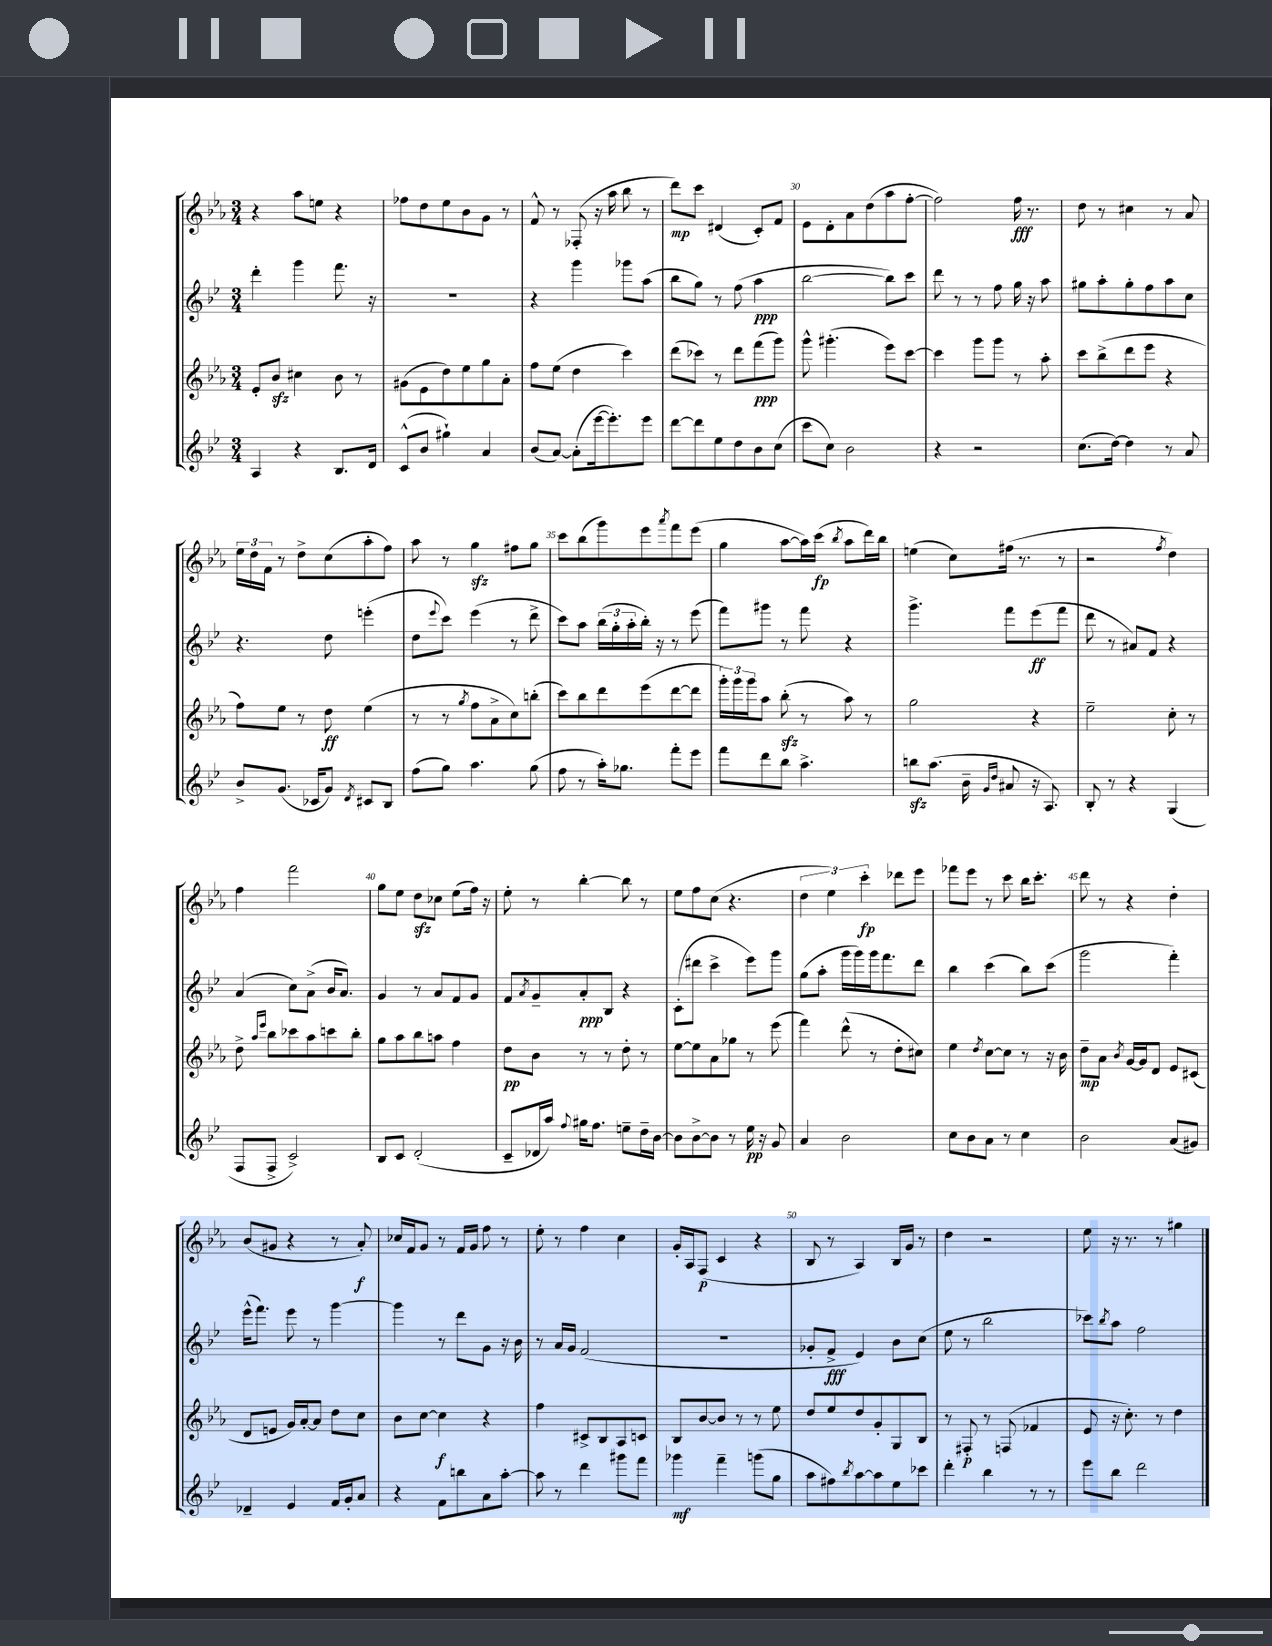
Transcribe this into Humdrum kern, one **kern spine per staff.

**kern	**dynam	**kern	**dynam	**kern	**dynam	**kern	**dynam
*part4	*part4	*part3	*part3	*part2	*part2	*part1	*part1
*staff4	*staff4	*staff3	*staff3	*staff2	*staff2	*staff1	*staff1
*clefG2	*	*clefG2	*	*clefG2	*	*clefG2	*
*k[b-e-]	*	*k[b-e-a-]	*	*k[b-e-]	*	*k[b-e-a-]	*
*M3/4	*	*M3/4	*	*M3/4	*	*M3/4	*
=26	=26	=26	=26	=26	=26	=26	=26
4A/	.	8e-'/L	.	4ddd'\	.	4r	.
.	.	8b-zz/J	.	.	.	.	.
4r	.	4cc#X\	.	4ggg\	.	8aa-\L	.
.	.	.	.	.	.	8een\J	.
8.B-/L	.	8b-\	.	8.fff\	.	4r	.
.	.	8r	.	.	.	.	.
16d/Jk	.	.	.	16r	.	.	.
=27	=27	=27	=27	=27	=27	=27	=27
(8c^^/L	.	(8g#X\L	.	2.r	.	8ff-X\L	.
8b-/J	.	8e-\	.	.	.	8dd\	.
4gg#X`\)	.	8dd\)	.	.	.	8ee-\	.
.	.	8ee-\	.	.	.	8b-\	.
4a/	.	8gg\	.	.	.	8g\J	.
.	.	8a-'\J	.	.	.	8r	.
=28	=28	=28	=28	=28	=28	=28	=28
(8b-/L	.	8ff\L	.	4r	.	8f^^/	.
[8a/J)	.	(8ee-\J	.	.	.	8r	.
(8a'\L]	.	4dd\	.	4ggg\	.	(8F-X'/	.
[16eee-\k	.	.	.	.	.	16r	.
8.eee-'\])	.	.	.	.	.	16aa-\	.
.	.	4ccc\)	.	8ggg-X\L	.	8bb-\	.
8eee-\J	.	.	.	(8aa\J	.	8r	.
=29	=29	=29	=29	=29	=29	=29	=29
[8ddd\L	.	(8ddd\L	.	8bb-\L	.	8ddd\L)	mp
8ddd\]	.	8ccc-X\J)	.	8gg\J)	.	8ccc\J	.
8ee-\	.	8r	.	8r	.	(4d#X/	.
8dd\	.	8ddd\L	.	(8ff\	.	.	.
8b-\	.	(8fff\	ppp	4aa\	ppp	8c'/L)	.
(8cc\J	.	8ggg\J)	.	.	.	8f/J	.
=30	=30	=30	=30	=30	=30	=30	=30
8ccc\L	.	8ggg^^\	.	[2bb-\	.	8e-\L	.
8cc\J)	.	(4.ggg#X'\	.	.	.	8d'\	.
2b-\	.	.	.	.	.	8a-\	.
.	.	.	.	.	.	(8dd\	.
.	.	8eee-\L)	.	8bb-\L])	.	8aa-\	.
.	.	[8ccc\J	.	8ccc\J	.	[8ff'\J	.
=31	=31	=31	=31	=31	=31	=31	=31
4r	.	4ccc\]	.	8ddd\	.	2ff\])	.
.	.	.	.	8r	.	.	.
2r	.	8ggg\L	.	8r	.	.	.
.	.	8ggg\J	.	8ff\	.	.	.
.	.	8r	.	16gg\	.	16ff\	fff
.	.	.	.	16r	.	8.r	.
.	.	8aa-'\	.	8aa\	.	.	.
=32	=32	=32	=32	=32	=32	=32	=32
(8.cc\L	.	8ccc\L	.	8gg#X\L	.	8dd\	.
.	.	(8bb-^\	.	8aa'\	.	8r	.
[16dd\Jk)	.	.	.	.	.	.	.
4dd\]	.	8ddd\	.	8gg#'\	.	4cc#X\	.
.	.	8eee-\J	.	8ff\	.	.	.
8r	.	4r	.	8aa\	.	8r	.
8a/	.	.	.	8cc\J	.	8a-/	.
!!LO:LB:g=z
=33	=33	=33	=33	=33	=33	=33	=33
8b-^/L	.	8ff\L)	.	4.r	.	24ee-\LL	.
.	.	.	.	.	.	24dd\	.
.	.	.	.	.	.	24f\JJ	.
(8.g/J	.	8ee-\J	.	.	.	8r	.
.	.	8r	.	.	.	8dd^\L	.
16c-X/KL	.	.	.	.	.	.	.
8g/J)	.	8dd\	ff	8dd\	.	(8cc\	.
8qd/	.	.	.	.	.	.	.
8c#X/L	.	(4ee-\	.	(4eeen'\	.	8aa-'\	.
8B-/J	.	.	.	.	.	8ff\J)	.
=34	=34	=34	=34	=34	=34	=34	=34
(8ff\L	.	8r	.	8dd\L	.	8aa-\	.
.	.	.	.	8qqeee-/	.	.	.
8gg\J)	.	8r	.	8ccc\J)	.	8r	.
.	.	8qgg/	.	.	.	.	.
4.aa\	.	8ff\L	.	(4eee-\	.	4ggzz\	.
.	.	8a-^\	.	.	.	.	.
.	.	8cc\)	.	8r	.	8ff#X\L	.
(8gg\	.	(8bbn'\J	.	8ddd^\	.	8gg\J	.
=35	=35	=35	=35	=35	=35	=35	=35
8ff\	.	8ccc\L)	.	8ccc\L)	.	8ccc\L	.
8r	.	8bb-\	.	8aa\J	.	(8bb-\	.
16aa'\KL)	.	8ddd\	.	(24bb-\LL	.	8ggg\)	.
.	.	.	.	24gg'\	.	.	.
8.gg-X\J	.	.	.	.	.	.	.
.	.	.	.	24aa'\	.	.	.
.	.	(8eee-\	.	16bb-'\JJ)	.	8eee-\	.
.	.	.	.	16r	.	.	.
.	.	.	.	.	.	8qaaa-/	.
8fff'\L	.	[8ddd\	.	8r	.	8fff\	.
8eee-\J	.	8ddd\J]	.	(8eee-\	.	(8eee-\J	.
=36	=36	=36	=36	=36	=36	=36	=36
8fff\L	.	24ggg'\LL)	.	8fff\L)	.	4gg\	.
.	.	24ggg\	.	.	.	.	.
.	.	24ggg\J	.	.	.	.	.
8ddd\	.	8aa-\J	.	8ggg#X\J	.	.	.
8bb-\J	.	(8bb-zz'\	.	8r	.	[8aa-\L	.
4.aa^\	.	8r	.	8fff\	.	16aa-\L])	.
.	.	.	.	.	.	(16ccc\JJ	fp
.	.	.	.	.	.	8qbb-/	.
.	.	8aa-\)	.	4r	.	8aa-\L	.
.	.	8r	.	.	.	16ddd\L)	.
.	.	.	.	.	.	16bb-\JJ	.
=37	=37	=37	=37	=37	=37	=37	=37
8bbnzz\L	.	2gg\	.	4.ggg^\	.	(4een\	.
(8.aa\J	.	.	.	.	.	.	.
.	.	.	.	.	.	8cc\L)	.
16b-~\	.	.	.	.	.	.	.
16qqg/LL	.	.	.	.	.	.	.
16qqdd/JJ	.	.	.	.	.	.	.
8a#X/	.	.	.	8fff\L	.	(16ff#X\Jk	.
.	.	.	.	.	.	8.r	.
16r	.	4r	.	(8eee-\	ff	.	.
8.A/)	.	.	.	.	.	.	.
.	.	.	.	8fff\J	.	8r	.
=38	=38	=38	=38	=38	=38	=38	=38
8B-'/	.	2ee-~\	.	8ddd\	.	2r	.
8r	.	.	.	8r	.	.	.
4r	.	.	.	8a#X/L)	.	.	.
.	.	.	.	8f/J	.	.	.
.	.	.	.	.	.	8qff/	.
(4G/	.	8cc'\	.	4r	.	4dd\)	.
.	.	8r	.	.	.	.	.
!!LO:LB:g=z
=39	=39	=39	=39	=39	=39	=39	=39
8F/L	.	8dd^\	.	(4a/	.	4ff\	.
.	.	16qqaa-/LL	.	.	.	.	.
.	.	16qqeee-/JJ	.	.	.	.	.
8F^/J	.	8bb-\L	.	.	.	.	.
2c^/)	.	8ccc-X\	.	8cc\L)	.	2fff\	.
.	.	8aa-\	.	(8a^\J	.	.	.
.	.	8cccn\	.	16b-/KL	.	.	.
.	.	.	.	8.a/J)	.	.	.
.	.	8bb-'\J	.	.	.	.	.
=40	=40	=40	=40	=40	=40	=40	=40
8B-/L	.	8gg\L	.	4g/	.	8gg\L	.
8c/J	.	8aa-\	.	.	.	8ee-\J	.
(2d'/	.	8bb-\	.	8r	.	8ddzz\L	.
.	.	8aan\J	.	8a/L	.	8cc-X\J	.
.	.	4ff\	.	8f/	.	(8ee-\L	.
.	.	.	.	8g/J	.	16ff\Jk)	.
.	.	.	.	.	.	16r	.
=41	=41	=41	=41	=41	=41	=41	=41
8c~/L	.	8dd\L	pp	8f/L	.	8ee-'\	.
.	.	.	.	8qa/	.	.	.
16d-X/L	.	8b-\J	.	8g~/	.	8r	.
16aa/JJ)	.	.	.	.	.	.	.
8qqff/	.	.	.	.	.	.	.
16gg#X\KL	.	8r	.	8a'/	ppp	[4bb-'\	.
8.ff\J	.	.	.	.	.	.	.
.	.	8r	.	8B-/J	.	.	.
8een~\L	.	8dd'\	.	4r	.	8bb-\]	.
16dd~\L	.	8r	.	.	.	8r	.
[16b-\JJ	.	.	.	.	.	.	.
=42	=42	=42	=42	=42	=42	=42	=42
8b-\L]	.	[8ee-\L	.	(8c'\L	.	8ee-\L	.
[8b-^\	.	8ee-\]	.	8ddd#X\J	.	8ff\	.
8b-\J]	.	8a-\	.	4ccc^\	.	(8cc\J	.
8r	.	8gg-X\J	.	.	.	4.r	.
16ee-\	pp	8r	.	8eee-\L)	.	.	.
16r	.	.	.	.	.	.	.
8g/	.	(8eee-\	.	8ggg\J	.	.	.
=43	=43	=43	=43	=43	=43	=43	=43
4a/	.	4fff\)	.	(8gg\L	.	6dd\	.
.	.	.	.	8aa'\J	.	.	.
.	.	.	.	.	.	6ee-\)	.
2b-\	.	(8ddd^^\	.	16ggg\LL	.	.	.
.	.	.	.	16ggg\)	.	.	.
.	.	.	.	.	.	6ccc'\	fp
.	.	8r	.	16ggg\J	.	.	.
.	.	.	.	8.fff\	.	.	.
.	.	8dd'\L	.	.	.	8ddd-X\L	.
.	.	8cc#X\J)	.	8ddd\J	.	8eee-\J	.
=44	=44	=44	=44	=44	=44	=44	=44
8cc\L	.	4ee-\	.	4bb-\	.	8fff-X\L	.
8b-\	.	.	.	.	.	8eee-\J	.
.	.	8qdd/	.	.	.	.	.
8a\J	.	[8cc\L	.	(4ccc\	.	8r	.
8r	.	8cc\J]	.	.	.	8ccc\	.
4cc\	.	8r	.	8bb-\L)	.	16bb-\KL	.
.	.	.	.	.	.	8.ccc'\J	.
.	.	16r	.	(8ccc\J	.	.	.
.	.	16b-\	.	.	.	.	.
=45	=45	=45	=45	=45	=45	=45	=45
2b-\	.	8dd~\L	mp	2ggg\	.	8ddd\	.
.	.	8a-\J	.	.	.	8r	.
.	.	8qb-/	.	.	.	.	.
.	.	[16g/LL	.	.	.	4r	.
.	.	16g/J]	.	.	.	.	.
.	.	8d/J	.	.	.	.	.
(8a/L	.	8e-/L	.	4fff'\)	.	4dd'\	.
8g#X/J)	.	(8c#X/J	.	.	.	.	.
!!LO:LB:g=z
=46	=46	=46	=46	=46	=46	=46	=46
4d-X~/	.	8d/L	.	(16eee-^^\KL	.	(8b-/L	.
.	.	.	.	8.fff\J)	.	.	.
.	.	8en/J	.	.	.	8g#X/J	.
4e-/	.	16g/LL)	.	8eee-\	.	4r	.
.	.	[16a-'/J	.	.	.	.	.
.	.	8a-/J]	.	8r	.	.	.
16f/LL	.	8dd\L	.	[4ggg\	.	8r	.
16g'/J	.	.	.	.	.	.	.
8a/J	.	8cc\J	.	.	.	8a-'/)	f
=47	=47	=47	=47	=47	=47	=47	=47
4r	.	8b-\L	.	4ggg\]	.	16cc-X/LL	.
.	.	.	.	.	.	16f/J	.
.	.	[8cc\J	.	.	.	8g/J	.
8f\L	.	4cc\]	f	8r	.	8r	.
8bbn\	.	.	.	8ddd\L	.	16f/LL	.
.	.	.	.	.	.	16g/JJ	.
8a\	.	4r	.	8g\J	.	8ff\	.
[8aa'\J	.	.	.	16r	.	8r	.
.	.	.	.	16b-\	.	.	.
=48	=48	=48	=48	=48	=48	=48	=48
8aa\]	.	4ff\	.	8r	.	8ee-'\	.
8r	.	.	.	16a/LL	.	8r	.
.	.	.	.	16g/JJ	.	.	.
4ddd\	.	8c#X^/L	.	(2f/	.	4ff\	.
.	.	8B-/	.	.	.	.	.
8ggg#X\L	.	8A-/	.	.	.	4cc\	.
8fff\J	.	8cn/J	.	.	.	.	.
=49	=49	=49	=49	=49	=49	=49	=49
4ggg-X\	mf	8B-/L	.	2.r	.	16g'/LL	.
.	.	.	.	.	.	16A-/J	.
.	.	[8b-/	.	.	.	(8F/J	p
4fff~\	.	8b-/J]	.	.	.	4c/	.
.	.	8r	.	.	.	.	.
(8gggn\L	.	8r	.	.	.	4r	.
8gg\J	.	8ee-\	.	.	.	.	.
=50	=50	=50	=50	=50	=50	=50	=50
8aa\L	.	8dd/L	.	8g-X'/L	.	8B-/	.
8ff#X\)	.	8ee-/	.	8f^/J	fff	8r	.
8qbb-/	.	.	.	.	.	.	.
[8aa\	.	8dd/	.	4e-/)	.	4A-/)	.
8aa\]	.	8g'/	.	.	.	.	.
8ee-\	.	8G/	.	8b-\L	.	16B-/LL	.
.	.	.	.	.	.	16g/JJ	.
8ccc-X\J	.	8B-/J	.	(8cc\J	.	8r	.
=51	=51	=51	=51	=51	=51	=51	=51
4ddd'\	.	8r	.	8ee-\	.	4dd\	.
.	.	8F#X'/	p	8r	.	.	.
4bb-\	.	8r	.	2bb-\	.	2r	.
.	.	(8Fn/	.	.	.	.	.
8r	.	4f-X/	.	.	.	.	.
8r	.	.	.	.	.	.	.
=52	=52	=52	=52	=52	=52	=52	=52
8eee-\L	.	8e-/	.	8ccc-X\L)	.	8ee-\	.
.	.	.	.	8qbb-/	.	.	.
8bb-\J	.	16r	.	8aa\J	.	16r	.
.	.	8.cc'\)	.	.	.	8.r	.
2ddd\	.	.	.	2ff\	.	.	.
.	.	8r	.	.	.	8r	.
.	.	4dd\	.	.	.	4gg#X\	.
==	==	==	==	==	==	==	==
*-	*-	*-	*-	*-	*-	*-	*-
